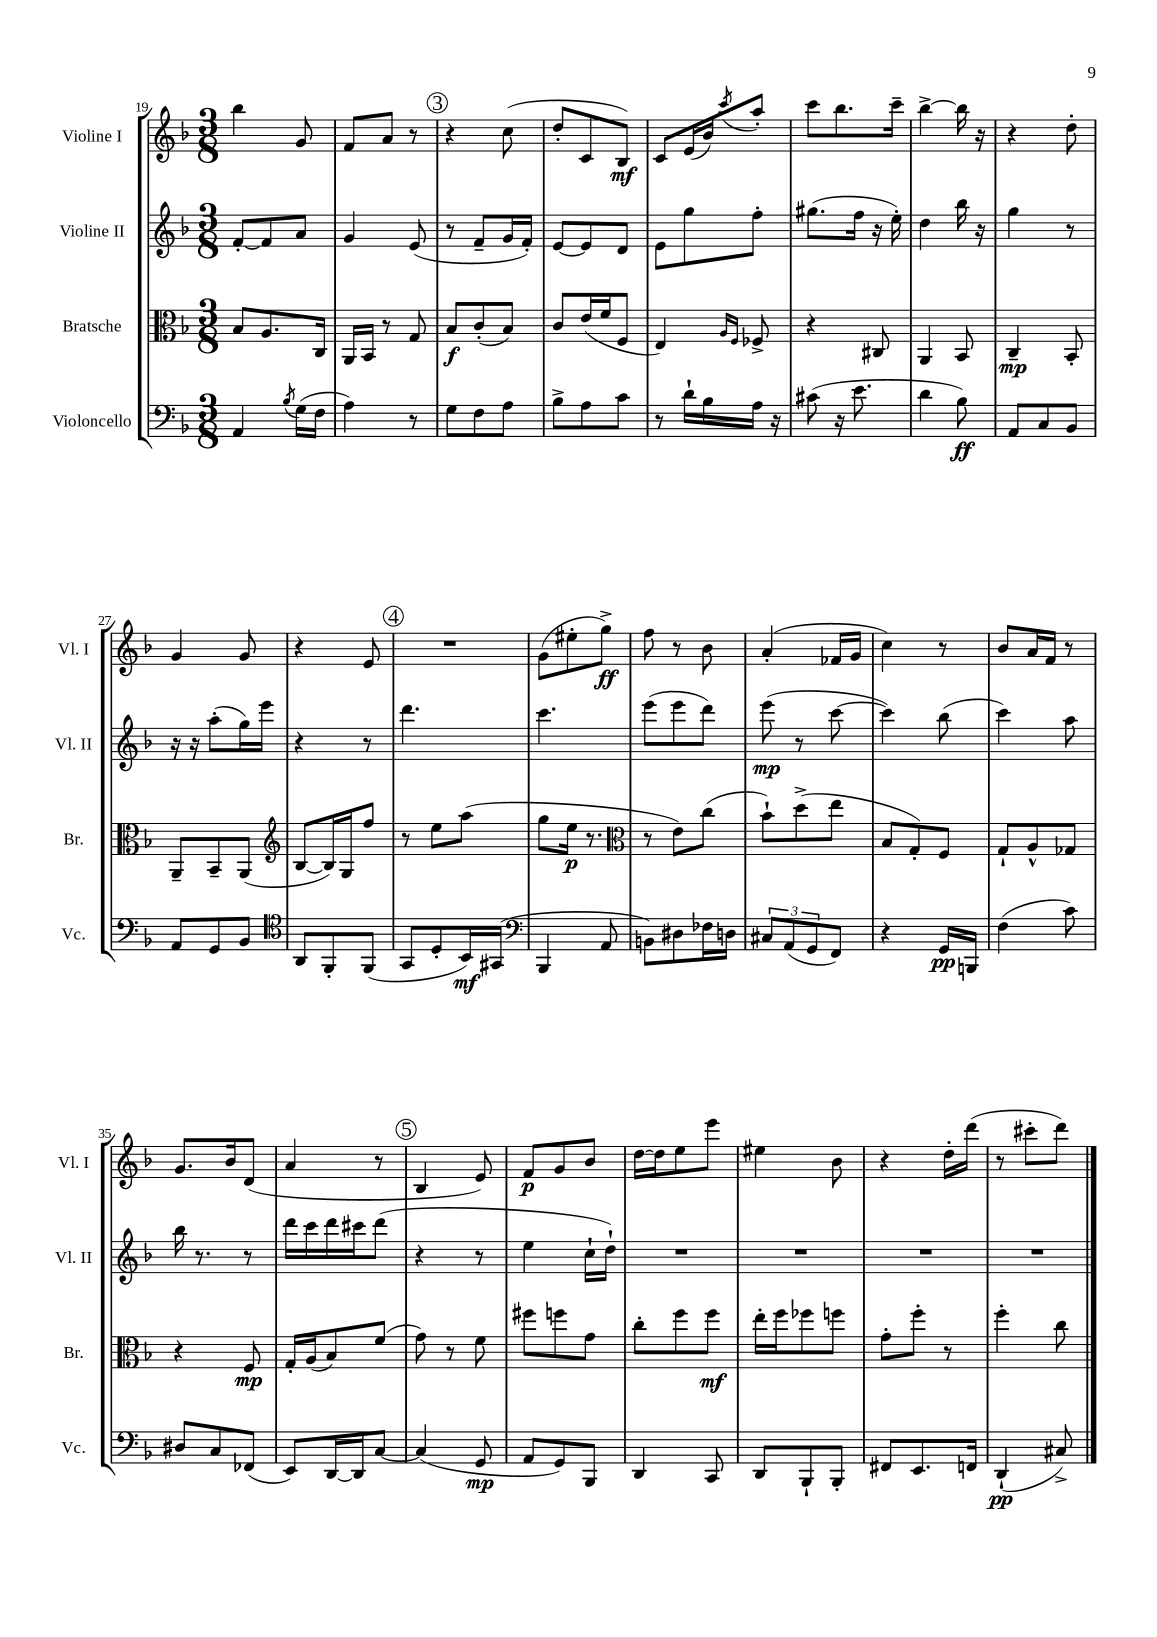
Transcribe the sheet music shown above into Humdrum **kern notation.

**kern	**kern	**kern	**kern
*staff4	*staff3	*staff2	*staff1
*clefF4	*clefC3	*clefG2	*clefG2
*k[b-]	*k[b-]	*k[b-]	*k[b-]
*M3/8	*M3/8	*M3/8	*M3/8
4AA	8B-	[8f'	4bb-
.	8.A	8f]	.
8qB-	.	.	.
(16G	.	8a	8g
16F	16C	.	.
=	=	=	=
4A)	16AA	4g	8f
.	16BB-	.	.
.	8r	.	8a
8r	8G	(8e	8r
=	=	=	=
8G	8B-	8r	4r
8F	(8c'	8f~	.
8A	8B-)	16g	(8cc
.	.	16f')	.
=	=	=	=
8B-^	8c	[8e	8dd'
8A	(16e	8e]	8c
.	16f	.	.
8c	8F	8d	8B-)
=	=	=	=
8r	4E)	8e	8c
16d`	.	8gg	(16e
16B-	.	.	16b-)
.	16qqA	.	.
.	16qqF	.	8qccc
16A	8F-^	8ff'	8aa'
16r	.	.	.
=	=	=	=
(8c#	4r	(8.gg#	8ccc
16r	.	.	8.bb-
8.e	.	16ff	.
.	8C#	16r	.
.	.	16ee')	16ccc~
=	=	=	=
4d	4AA	4dd	[4bb-^
8B-)	8BB-	16bb-	16bb-]
.	.	16r	16r
=	=	=	=
8AA	4C~	4gg	4r
8C	.	.	.
8BB-	8BB-'	8r	8dd'
=	=	=	=
8AA	8AA~	16r	4g
.	.	16r	.
8GG	8BB-~	(8aa'	.
8BB-	(8AA	16gg)	8g
.	.	16eee	.
=	=	=	=
*clefC4	*clefG2	*	*
8AA	[8B-	4r	4r
8FF'	16B-])	.	.
.	16G	.	.
(8FF	8ff	8r	8e
=	=	=	=
8GG	8r	4.ddd	4.r
8D'	8ee	.	.
16BB-)	(8aa	.	.
(16GG#	.	.	.
=	=	=	=
*clefF4	*	*	*
4BBB-	8gg	4.ccc	(8g
.	16ee	.	8ee#'
.	8.r	.	.
8AA	.	.	8gg^)
=	=	=	=
*	*clefC3	*	*
8BB)	8r	(8eee	8ff
8D#	8e)	8eee	8r
16F-	(8cc	8ddd)	8b-
16D	.	.	.
=	=	=	=
12C#	8b-`)	(8eee	(4a'
(12AA	.	.	.
.	(8dd^	8r	.
12GG	.	.	.
8FF)	8ee	[8ccc	16f-
.	.	.	16g
=	=	=	=
4r	8B-	4ccc])	4cc)
.	8G')	.	.
16GG	8F	(8bb-	8r
16BBB	.	.	.
=	=	=	=
(4F	8G`	4ccc)	8b-
.	8A^^	.	16a
.	.	.	16f
8c)	8G-	8aa	8r
=	=	=	=
8D#	4r	16bb-	8.g
.	.	8.r	.
8C	.	.	.
.	.	.	16b-
(8FF-	8F	8r	(8d
=	=	=	=
8EE)	16G'	16ddd	4a
.	(16A	16ccc	.
[16DD	8B-)	16ddd	.
16DD]	.	16ccc#	.
[8C	(8f	(8ddd	8r
=	=	=	=
(4C]	8g)	4r	4B-
.	8r	.	.
8GG	8f	8r	8e)
=	=	=	=
8AA	8ff#	4ee	8f
8GG)	8ff	.	8g
8BBB-	8g	16cc`	8b-
.	.	16dd`)	.
=	=	=	=
4DD	8cc'	4.r	[16dd
.	.	.	16dd]
.	8ff	.	8ee
8CC	8ff	.	8eee
=	=	=	=
8DD	16ee'	4.r	4ee#
.	16ff	.	.
8BBB-`	8ff-	.	.
8BBB-'	8ff	.	8b-
=	=	=	=
8FF#	8g'	4.r	4r
8.EE	8ff'	.	.
.	8r	.	16dd'
16FF	.	.	(16ddd
=	=	=	=
(4DD`	4ff'	4.r	8r
.	.	.	8ccc#'
8C#^)	8cc	.	8ddd)
==	==	==	==
*-	*-	*-	*-
